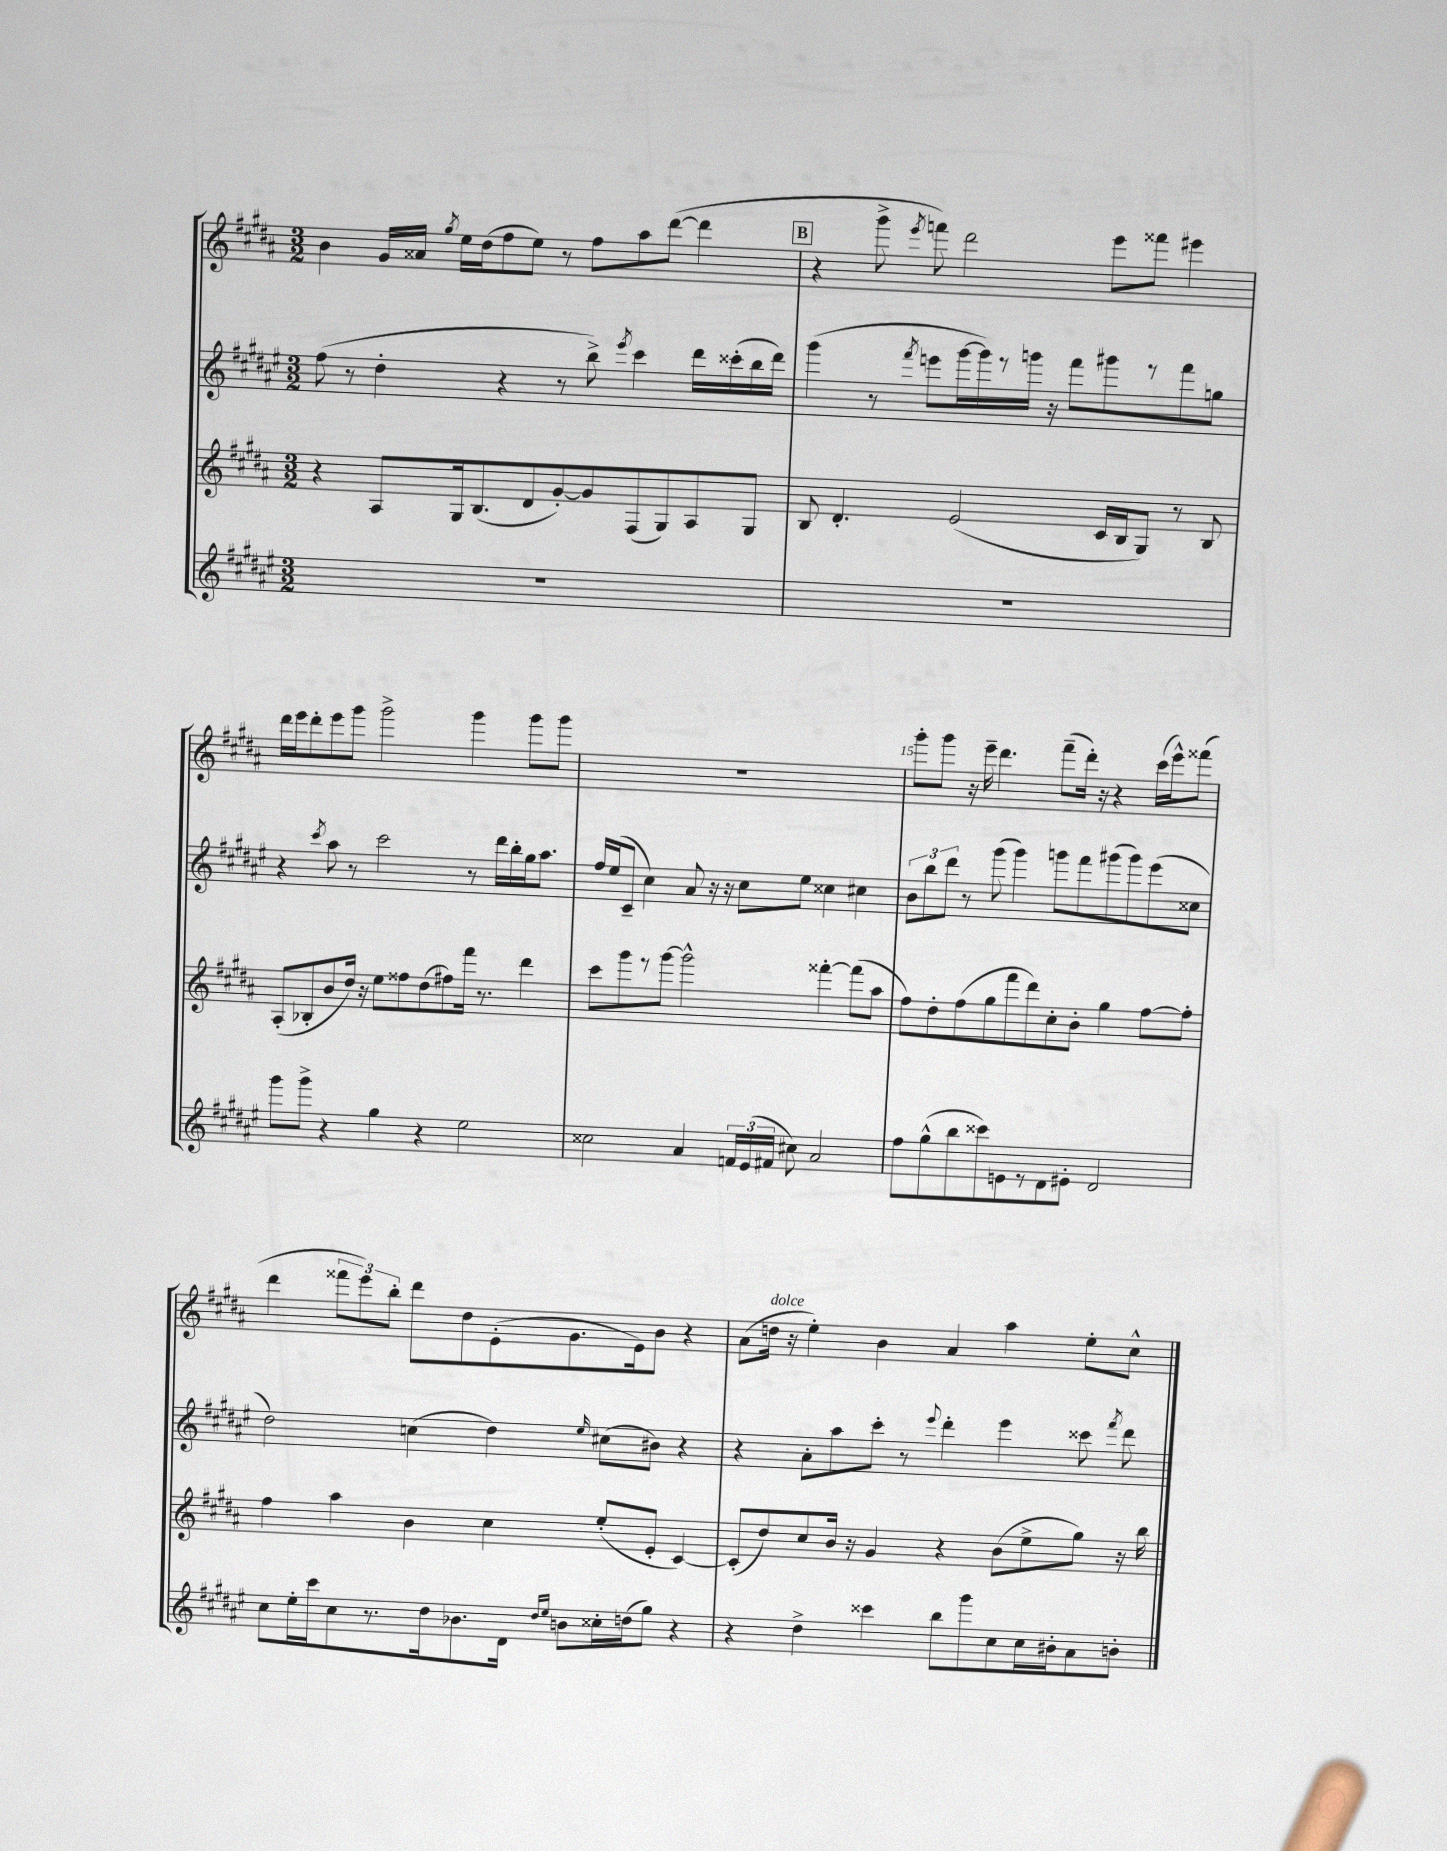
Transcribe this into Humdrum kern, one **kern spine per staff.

**kern	**kern	**kern	**kern
*part4	*part3	*part2	*part1
*staff4	*staff3	*staff2	*staff1
*clefG2	*clefG2	*clefG2	*clefG2
*k[f#c#g#d#a#e#]	*k[f#c#g#d#a#]	*k[f#c#g#d#a#e#]	*k[f#c#g#d#a#]
*M3/2	*M3/2	*M3/2	*M3/2
=11	=11	=11	=11
1.r	4r	(8ff#\	4b\
.	.	8r	.
.	8A#/L	4dd#'\	16g#/LL
.	.	.	16a##X/JJ
.	.	.	8qgg#/
.	16G#/k	.	16ee\LL
.	(8.B/	.	(16dd#\J
.	.	4r	8ff#\
.	8d#/	.	8ee\J)
.	[8g#'/)	8r	8r
.	8g#/]	8bb^\)	8ff#\L
.	.	8qeee#/	.
.	(8F#/	4ccc#\	8aa#\
.	8G#/)	.	([8ddd#\J
.	8A#/	16ddd#\LL	4ddd#\]
.	.	(16ccc##X'\	.
.	8G#/J	16bb\	.
.	.	16ddd#\JJ)	.
!!LO:REH:place=s1:t=B
=12	=12	=12	=12
1.r	8B/	(4ggg#\	4r
.	4.d#'/	.	.
.	.	8r	8ggg#^\
.	.	8qfff#/	8qeee/
.	.	8eeen\L	8fffn\)
.	(2e/	[16ggg#\L	2ddd#\
.	.	16ggg#\])	.
.	.	8r	.
.	.	16gggn\JJ	.
.	.	16r	.
.	.	8fff#\L	.
.	16c#/LL	8ggg#X\	8eee\L
.	16B/J	.	.
.	8G#/J)	8r	8fff##X\J
.	8r	8fff#\	4eee#X\
.	8B/	8ggn\J	.
!!LO:LB:g=z
=13	=13	=13	=13
8ggg#\L	(8A#'/L	4r	16ddd#\LL
.	.	.	16eee\J
8ggg#^\J	8B-X'/	.	8ddd#'\
.	.	8qccc#/	.
4r	8b/	8aa#\	8eee\
.	16dd#/Jk)	8r	8ggg#\J
.	16r	.	.
4gg#\	8ee\L	2ccc#\	2ggg#^\
.	8ff##X\	.	.
4r	(8dd#\	.	.
.	8ff#X\)	.	.
2ee#\	16fff#\Jk	8r	4ggg#\
.	8.r	.	.
.	.	16ddd#\LL	.
.	.	16bb'\	.
.	4ddd#\	16gg#\J	8ggg#\L
.	.	8.aa#\J	.
.	.	.	8ggg#\J
=14	=14	=14	=14
2cc##X\	8ccc#\L	16ff#/LL	1.r
.	.	(16ee#/J	.
.	8ggg#\	8c#~/J	.
.	8r	4cc#\)	.
.	[8ggg#\J	.	.
4a#/	2ggg#^^\]	8a#/	.
.	.	16r	.
.	.	16r	.
24fn/LL	.	8cc#\L	.
(24e#/	.	.	.
24f#X/JJ	.	.	.
8cc#X\)	.	8ee#\J	.
2a#/	[4fff##X'\	4cc##X\	.
.	(8fff##\L]	4cc#X\	.
.	8aa#\J	.	.
=15	=15	=15	=15
8ff#\L	8ff#\L)	12b\L	8ggg#'\L
.	.	12bb\	.
(8gg#^^\	8dd#'\	.	8ggg#\J
.	.	12ddd#\J	.
8bb\	(8ff#\	8r	16r
.	.	.	16eee~\
8ccc##X\)	8gg#\	(8ggg#\	4.ddd#\
8en\	8fff#\	4ggg#\)	.
8r	8ddd#\)	.	.
8d#\	8cc#'\	8gggn\L	(8fff#~\L
8e#X'\J	8b'\J	8fff#\	16ddd#'\Jk)
.	.	.	16r
2d#/	4gg#\	(8ggg#X\	4r
.	.	8ggg#\)	.
.	[8ff#\L	(8eee#\	(16ccc#\LL
.	.	.	16eee^^\J)
.	8ff#'\J]	8cc##X\J	(8fff##X\J
!!LO:LB:g=z
=16	=16	=16	=16
8cc#\L	4ff#\	2dd#\)	4ddd#\
16ee#'\L	.	.	.
16ccc#\J	.	.	.
8cc#\	4aa#\	.	12fff##X\L
.	.	.	12eee\)
8.r	.	.	.
.	.	.	12bb'\J
.	4b\	(4ccn\	8ddd#\L
16dd#\k	.	.	.
8.b-X\	.	.	8dd#\
.	4cc#\	4dd#\)	(8e'\
16d#\Jk	.	.	.
16qqdd#/LL	.	.	.
16qqee#/JJ	.	.	.
8bn\L	.	.	8.g#\
.	.	16qqee#/	.
16cc##X'\L	(8ee'/L	(8cc#X\L	.
(16ddn\J	.	.	16e\k)
8gg#\J)	8e'/J	8b#X\J)	8b\J
4r	[4c#/)	4r	4r
=17	=17	=17	=17
4r	(8c#'/L]	4r	(8a#\L
!	!	!	!LO:TX:a:i:t=dolce
.	8dd#/)	.	16ddn\Jk
.	.	.	16r
4dd#^\	8cc#/	8a#'\L	4ee'\)
.	16b/Jk	8aa#\	.
.	16r	.	.
4ccc##X\	4g#/	8ccc#'\J	4b\
.	.	8r	.
.	.	8qqeee#/	.
8bb\L	4r	4ddd#'\	4a#/
8ggg#\	.	.	.
8cc#\	(8b\L	4eee#\	4aa#\
16cc#\L	8ee^\	.	.
16b#X'\J	.	.	.
8a#\	8gg#\J)	8ccc##X\	8ee'\L
.	.	8qfff#/	.
8bn'\J	16r	8ddd#\	8cc#^^\J
.	16bb\	.	.
==	==	==	==
*-	*-	*-	*-
